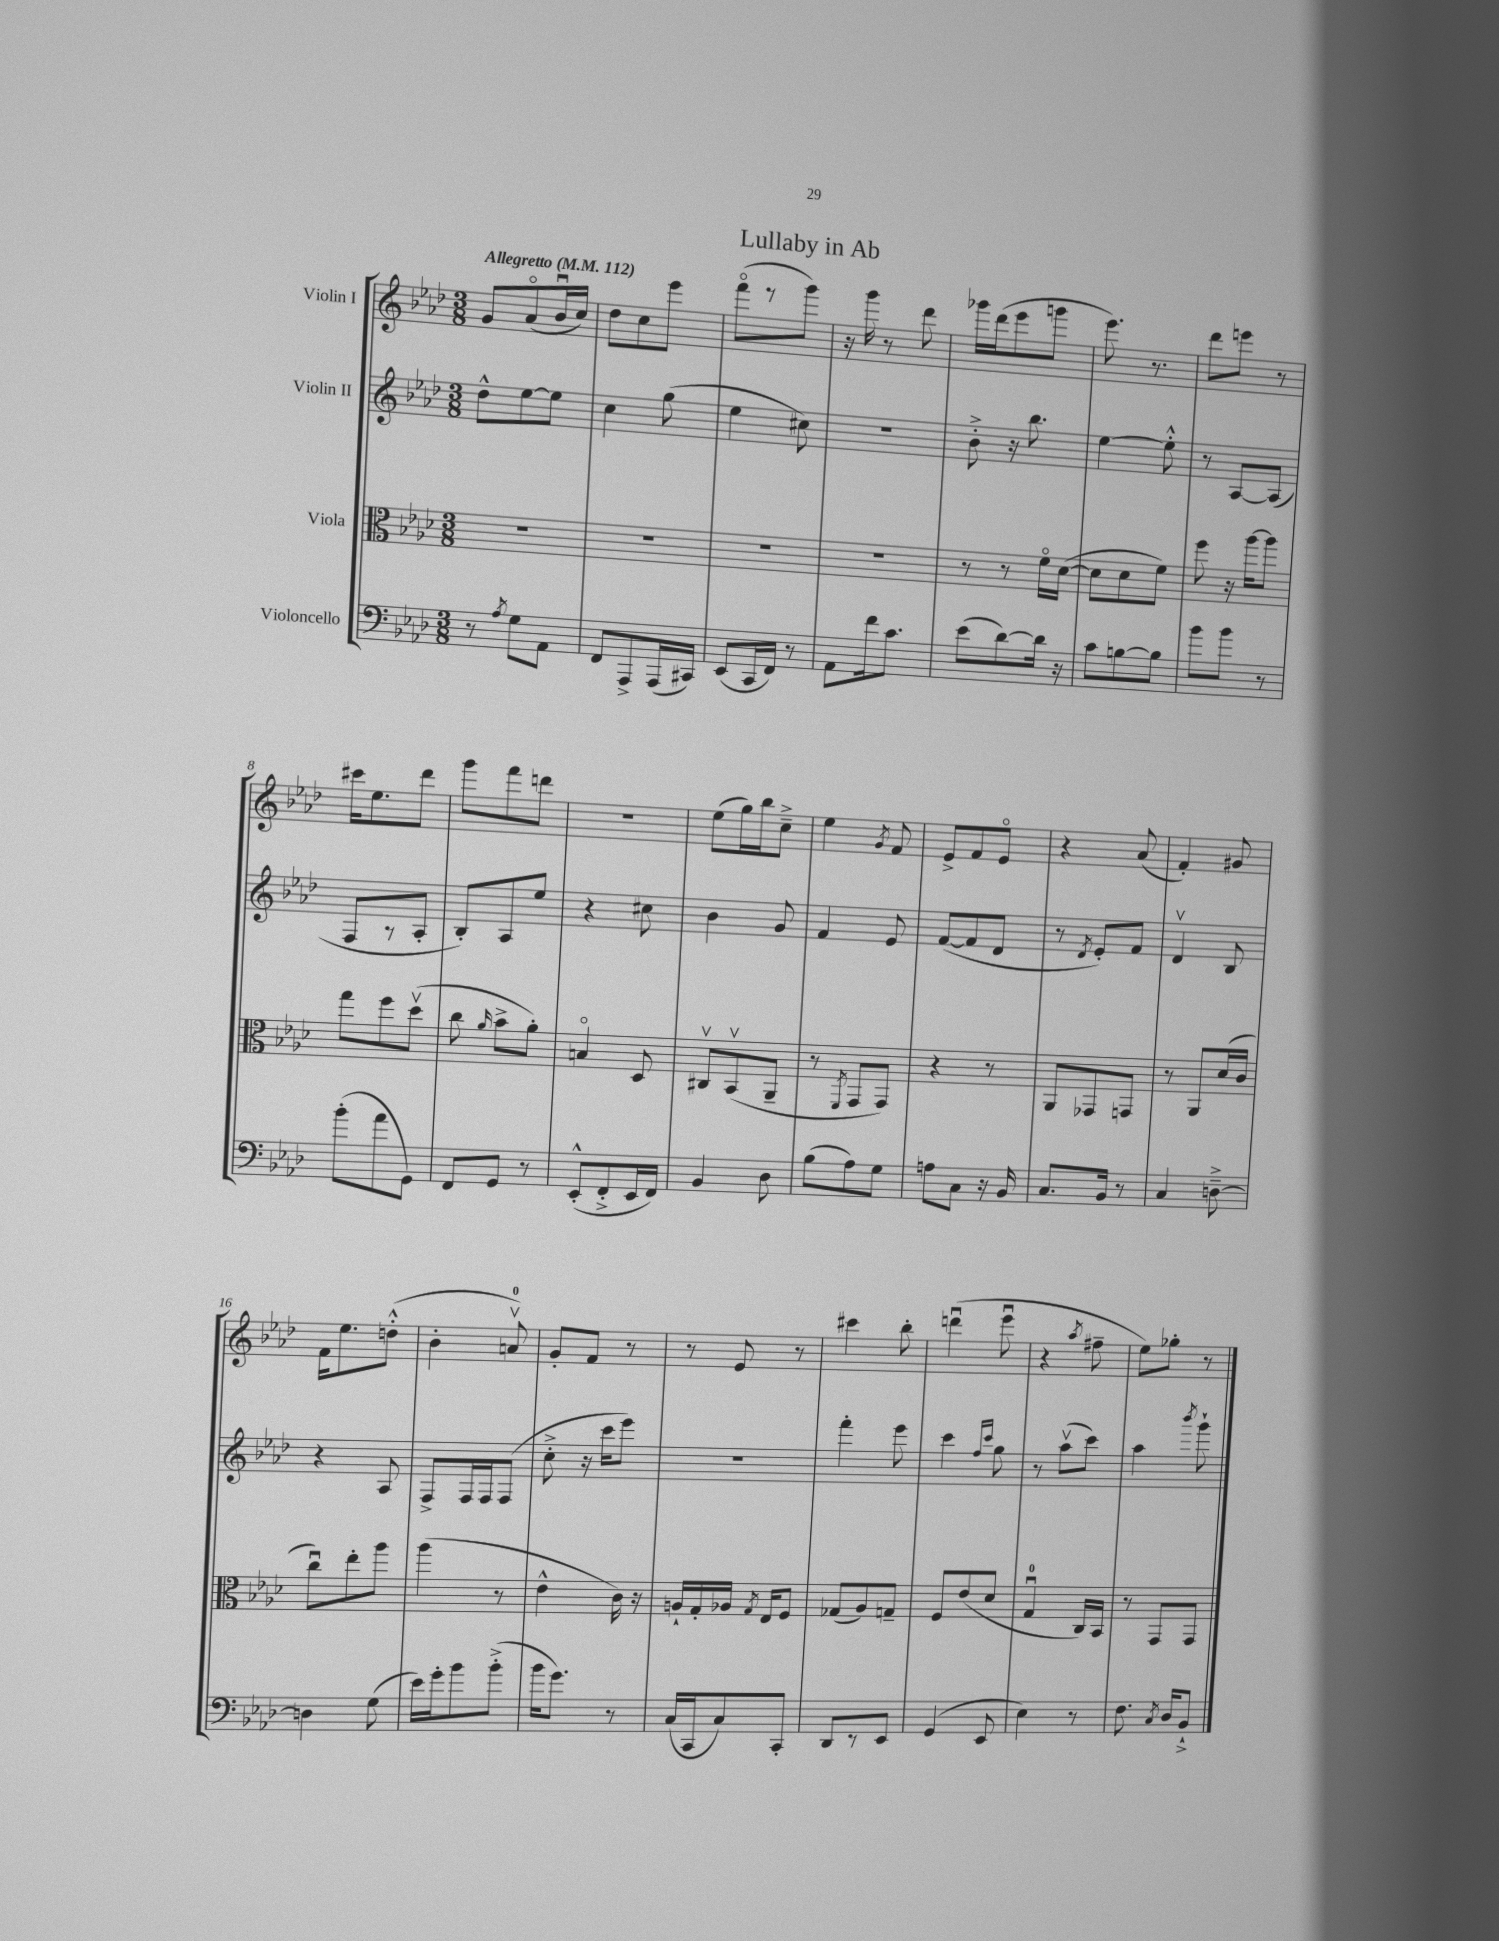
\header { title = "Lullaby in Ab" }
<<
\new StaffGroup <<
\new Staff = "s0" \with { instrumentName = "Violin I" } {
    \clef treble \key aes \major \numericTimeSignature \time 3/8 \tempo "Allegretto" 4 = 112
    \autoBeamOff g'8[ aes'8\flageolet( bes'16\downbow c''16]) |
    des''8[ c''8 ees'''8] |
    f'''8[\flageolet( r8 g'''8]) |
    r16 g'''16 r8 des'''8 |
    ges'''16[ des'''16( ees'''8 g'''8] |
    ees'''8.) r8. |
    des'''8[ e'''8] r8 |
    cis'''16[ ees''8. des'''8] |
    g'''8[ f'''8 d'''8] |
    R4. |
    ees''8[( g''16) bes''16 c''8]---> |
    ees''4 \acciaccatura { g'8 } f'8 |
    ees'8[-> f'8 ees'8]\flageolet |
    r4 aes'8( |
    f'4-.) gis'8 |
    f'16[ ees''8. d''8]-.-^( |
    bes'4-. a'8-0\upbow) |
    g'8[-. f'8] r8 |
    r8 ees'8 r8 |
    cis'''4 bes''8-. |
    d'''4\downbow( ees'''8\downbow |
    r4 \acciaccatura { aes''8 } fis''8-- |
    ees''8[) ges''8]-. r8 \bar "|." |
}
\new Staff = "s1" \with { instrumentName = "Violin II" } {
    \clef treble \key aes \major \numericTimeSignature \time 3/8
    \autoBeamOff des''8[-^ ees''8~ ees''8] |
    c''4 g''8( |
    ees''4 cis''8) |
    R4. |
    bes'8-.-> r16 bes''8. |
    ees''4~ ees''8-.-^ |
    r8 aes8[~ aes8]( |
    f8[ r8 aes8]-. |
    bes8[-.) aes8 ees''8] |
    r4 cis''8 |
    bes'4 g'8 |
    f'4 ees'8 |
    f'8[~( f'8 des'8] |
    r8 \acciaccatura { des'8 } ees'8[-.) f'8] |
    des'4\upbow bes8 |
    r4 aes8 |
    f8[-> f16 f16 f8]( |
    c''8-.-> r16 c'''16[ ees'''8]) |
    R4. |
    f'''4-. ees'''8 |
    c'''4 \grace { f''16[ c'''16] } g''8 |
    r8 aes''8[\upbow( c'''8]) |
    aes''4 \acciaccatura { bes'''8 } g'''8-! \bar "|." |
}
\new Staff = "s2" \with { instrumentName = "Viola" } {
    \clef alto \key aes \major \numericTimeSignature \time 3/8
    \autoBeamOff R4. |
    R4. |
    R4. |
    R4. |
    r8 r8 f'16[\flageolet des'16]~( |
    des'8[ des'8 f'8]) |
    f''8 r16 aes''16[~ aes''8] |
    g''8[ f''8 des''8]\upbow( |
    c''8 \grace { aes'16 } bes'8[-> aes'8]-.) |
    b4\flageolet des8 |
    cis8[\upbow bes,8\upbow( aes,8]-- |
    r8 \acciaccatura { f,8 } g,8[ g,8]) |
    r4 r8 |
    aes,8[ ges,8 g,8] |
    r8 aes,8[ des'16( c'16] |
    c''8[\downbow) ees''8-. aes''8] |
    aes''4( r8 |
    ees'4-^ c'16) r16 |
    a16[-! g16-. aes16] \acciaccatura { g8 } ees16[ f8] |
    ges8[( aes8) g8]-- |
    f8[ ees'8( des'8] |
    g4-0\downbow c16[) bes,16] |
    r8 g,8[ g,8] \bar "|." |
}
\new Staff = "s3" \with { instrumentName = "Violoncello" } {
    \clef bass \key aes \major \numericTimeSignature \time 3/8
    \autoBeamOff r8 \acciaccatura { aes8 } g8[ aes,8] |
    f,8[ aes,,8-> aes,,16( cis,16]) |
    ees,8[( c,16 f,16]) r8 |
    aes,8[ f'16 c'8.] |
    ees'8[( des'8~) des'16] r16 |
    c'8[ b8~ b8] |
    bes'8[ bes'8] r8 |
    bes'8[-.( aes'8 g,8]) |
    f,8[ g,8] r8 |
    ees,8[-.-^( f,8-.-> ees,16 f,16]) |
    bes,4 des8 |
    bes8[( aes8) g8] |
    a8[ c8] r16 bes,16 |
    c8.[ bes,16] r8 |
    c4 d8~---> |
    d4 g8( |
    ees'16[) g'16-. bes'8 bes'8]-.->( |
    bes'16[ g'8.]) r8 |
    c16[( c,16 c8) c,8]-. |
    des,8[ r8 ees,8] |
    g,4( ees,8 |
    ees4) r8 |
    f8. \acciaccatura { c8 } des16[ bes,8]-!-> \bar "|." |
}
>>
>>
